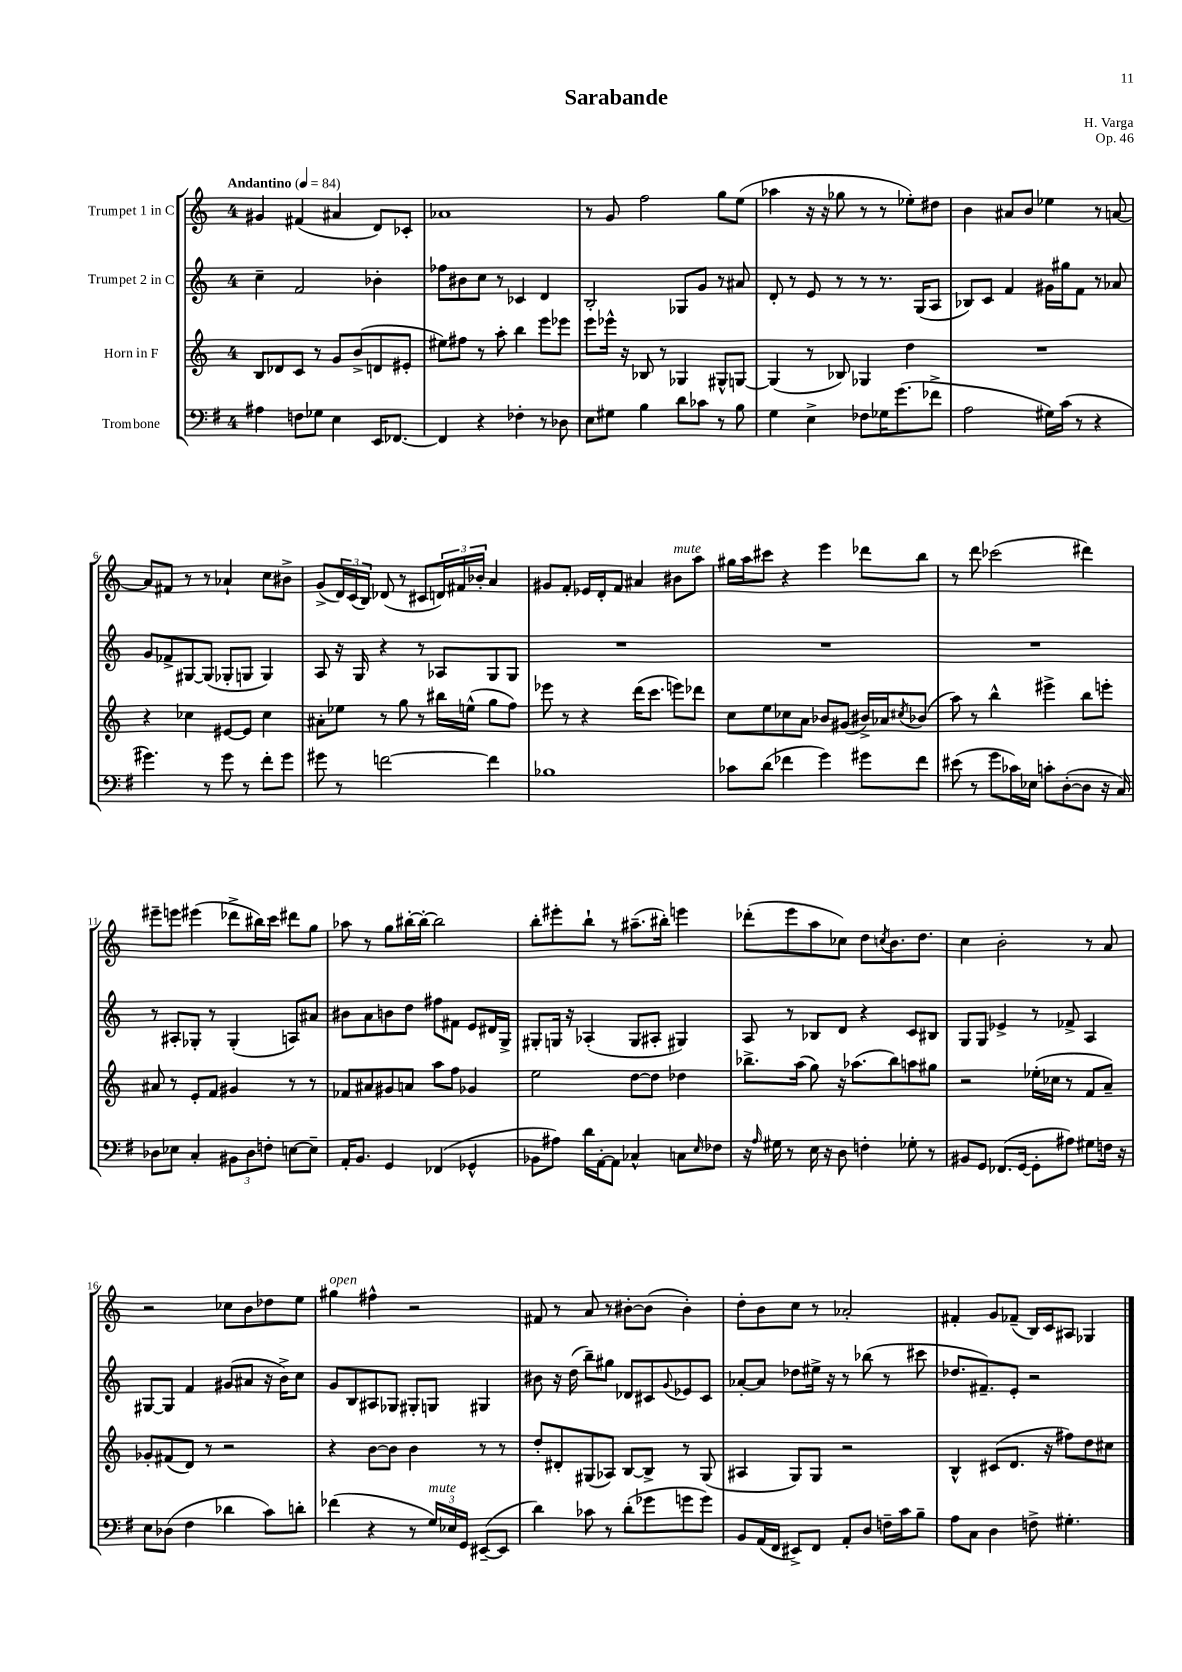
\header { title = "Sarabande" composer = "H. Varga" opus = "Op. 46" }
<<
\new StaffGroup <<
\new Staff = "s0" \with { instrumentName = "Trumpet 1 in C" } {
    \clef treble \key c \major \once \override Staff.TimeSignature.style = #'single-digit \time 4/4 \tempo "Andantino" 4 = 84
    gis'4 fis'4( ais'4 d'8) ces'8-. |
    aes'1 |
    r8 g'8 f''2 g''8 e''8( |
    aes''4 r16 r16 ges''8 r8 r8 ees''8-.) dis''8 |
    b'4 ais'8 b'8 ees''4 r8 a'8~ |
    a'8 fis'8 r8 r8 aes'4-! c''8 bis'8-> |
    g'8->( \tuplet 3/2 { d'16) c'16( b16) } des'8( r8 cis'8 \tuplet 3/2 { d'16) fis'16 bes'16-. } a'4 |
    gis'8 f'8-. ees'16 d'16-. f'8 ais'4 bis'8^\markup { \italic "mute" } a''8 |
    gis''16 a''16 cis'''8 r4 e'''4 des'''8 b''8 |
    r8 d'''8 ces'''2( dis'''4) |
    eis'''8-- e'''8 eis'''4( des'''8-> bis''16) c'''16 dis'''8 g''8 |
    aes''8 r8 g''8 bis''16~-. bis''16~-. bis''2 |
    b''8-. eis'''8-. b''8-! r8 ais''8.--( bis''16-.) e'''4 |
    des'''8-.( e'''8 a''8 ces''8) d''8 \acciaccatura { c''8 } b'8. d''8. |
    c''4 b'2-. r8 a'8 |
    r2 ces''8 b'8 des''8 e''8 |
    gis''4^\markup { \italic "open" } fis''4-^ r2 |
    fis'8 r8 a'8 r8 bis'8~-. bis'8( bis'4-.) |
    d''8-. b'8 c''8 r8 aes'2-. |
    fis'4-. g'8 fes'8--( b16) c'16 ais8 ges4 \bar "|." |
}
\new Staff = "s1" \with { instrumentName = "Trumpet 2 in C" } {
    \clef treble \key c \major \once \override Staff.TimeSignature.style = #'single-digit \time 4/4
    c''4-- f'2 bes'4-. |
    fes''8 bis'8 c''8 r8 ces'4 d'4 |
    b2-. ges8 g'8 r8 ais'8 |
    d'8-. r8 e'8 r8 r8 r8. g16( a8 |
    bes8) c'8 f'4 gis'16 gis''16 f'8 r8 aes'8 |
    g'8 fes'8-> gis8~ gis8( ges8-. g8 g4) |
    a8 r16 g16 r4 r8 aes8 g8 g8 |
    R1 |
    R1 |
    R1 |
    r8 ais8-. ges8-. r8 ges4-.( a8) ais'8 |
    bis'8 a'8 b'8 d''8 fis''8 fis'8 e'8 dis'16 g16-> |
    gis8-. g16 r16 aes4-.( g8 ais8-. gis4) |
    a8 r8 bes8 d'8 r4 c'8 bis8 |
    g8 g8 ees'4-> r8 fes'8-> a4 |
    gis8~ gis8 f'4 gis'8( ais'8 r16 b'16->) c''8 |
    g'8 b8 ais8 ges8 gis8-. g8 gis4 |
    bis'8 r16 d''16( b''8--) gis''8 des'8 cis'8 \appoggiatura { g'8 } ees'8 cis'8 |
    aes'8~-. aes'8 des''8 eis''16-> r16 r8 bes''8( r8 cis'''8 |
    des''8. fis'8.--) e'8-. r2 \bar "|." |
}
\new Staff = "s2" \with { instrumentName = "Horn in F" } {
    \clef treble \key c \major \once \override Staff.TimeSignature.style = #'single-digit \time 4/4
    b8 des'8 c'8 r8 g'8 b'8->( d'8 eis'8-. |
    eis''8) fis''8 r8 a''8-. b''4 e'''8 ees'''8 |
    e'''8 ees'''16-^ r16 bes8 r8 ges4 gis8-^ g8~ |
    g4( r8 bes8) ges4 d''4 |
    R1 |
    r4 ces''4 eis'8~ eis'8 ces''4 |
    ais'8-. ees''8 r8 g''8 r8 bis''16 e''16-^( g''8 f''8) |
    ees'''8 r8 r4 d'''16( c'''8. e'''8) des'''8 |
    c''8 e''8 ces''8 a'8 bes'8 gis'8( bis'16->) aes'16 \acciaccatura { cis''8 } bes'8( |
    a''8) r8 b''4-^ eis'''4-> b''8 e'''8-. |
    ais'8 r8 e'8-. f'8 gis'4 r8 r8 |
    fes'8 ais'8 gis'8 a'8 a''8 f''8 ges'4 |
    e''2 d''8~ d''8 des''4 |
    bes''8.-> a''16( g''8) r16 aes''8.( bes''8) a''8 gis''8 |
    r2 ees''16-.( ces''16 r8 f'8 a'8--) |
    ges'8-. fis'8( d'8) r8 r2 |
    r4 b'8~ b'8 b'4 r8 r8 |
    d''8-. dis'8-. gis8( aes8) b8~ b8-> r8 gis8( |
    ais4 g8) g8 r2 |
    b4-^ cis'8( d'8. r16 fis''8) d''8 cis''8 \bar "|." |
}
\new Staff = "s3" \with { instrumentName = "Trombone" } {
    \clef bass \key g \major \once \override Staff.TimeSignature.style = #'single-digit \time 4/4
    ais4 f8 ges8 e4 e,16 fes,8.~ |
    fes,4 r4 fes4-. r8 des8 |
    e8 gis8 b4 d'8 ces'8 r8 b8 |
    g4 e4-> fes8 ges16 g'8.( fes'8-> |
    a2 gis16) c'16( r8 r4 |
    gis'4.) r8 gis'8 r8 fis'8-. gis'8 |
    gis'8 r8 f'2~ f'4 |
    bes1 |
    ces'8 d'8( fes'4 g'4) gis'8 fes'8 |
    eis'8( r8 g'8 ces'16) ees16 c'8-. d8~-.( d8 r16 c16) |
    des8 ees8 c4-. \tuplet 3/2 { bis,8 des8 f8-. } e8~ e8-- |
    a,16-. b,8. g,4 fes,4( ges,4-^ |
    bes,8 ais8) d'16 a,16~-. a,8 ces4-^ c8 \grace { e16 } fes8 |
    r16 \grace { a16 } gis16 r8 e16 r16 d8 f4-. ges8-. r8 |
    bis,8 g,8 fes,8.( g,16~ g,8-. ais8) gis8 f16 r16 |
    e8 des8( fis4 des'4 c'8) d'8-. |
    fes'4( r4 r8 \tuplet 3/2 { g16^\markup { \italic "mute" }) ees16 g,16 } eis,8~--( eis,8 |
    d'4) ces'8 r8 d'8-.( ges'8 g'8 g'8) |
    b,8 a,16( fis,16 eis,8->) fis,8 a,8-. d8 f16-- c'16 b8-- |
    a8 c8 d4 f8-> gis4.-. \bar "|." |
}
>>
>>
